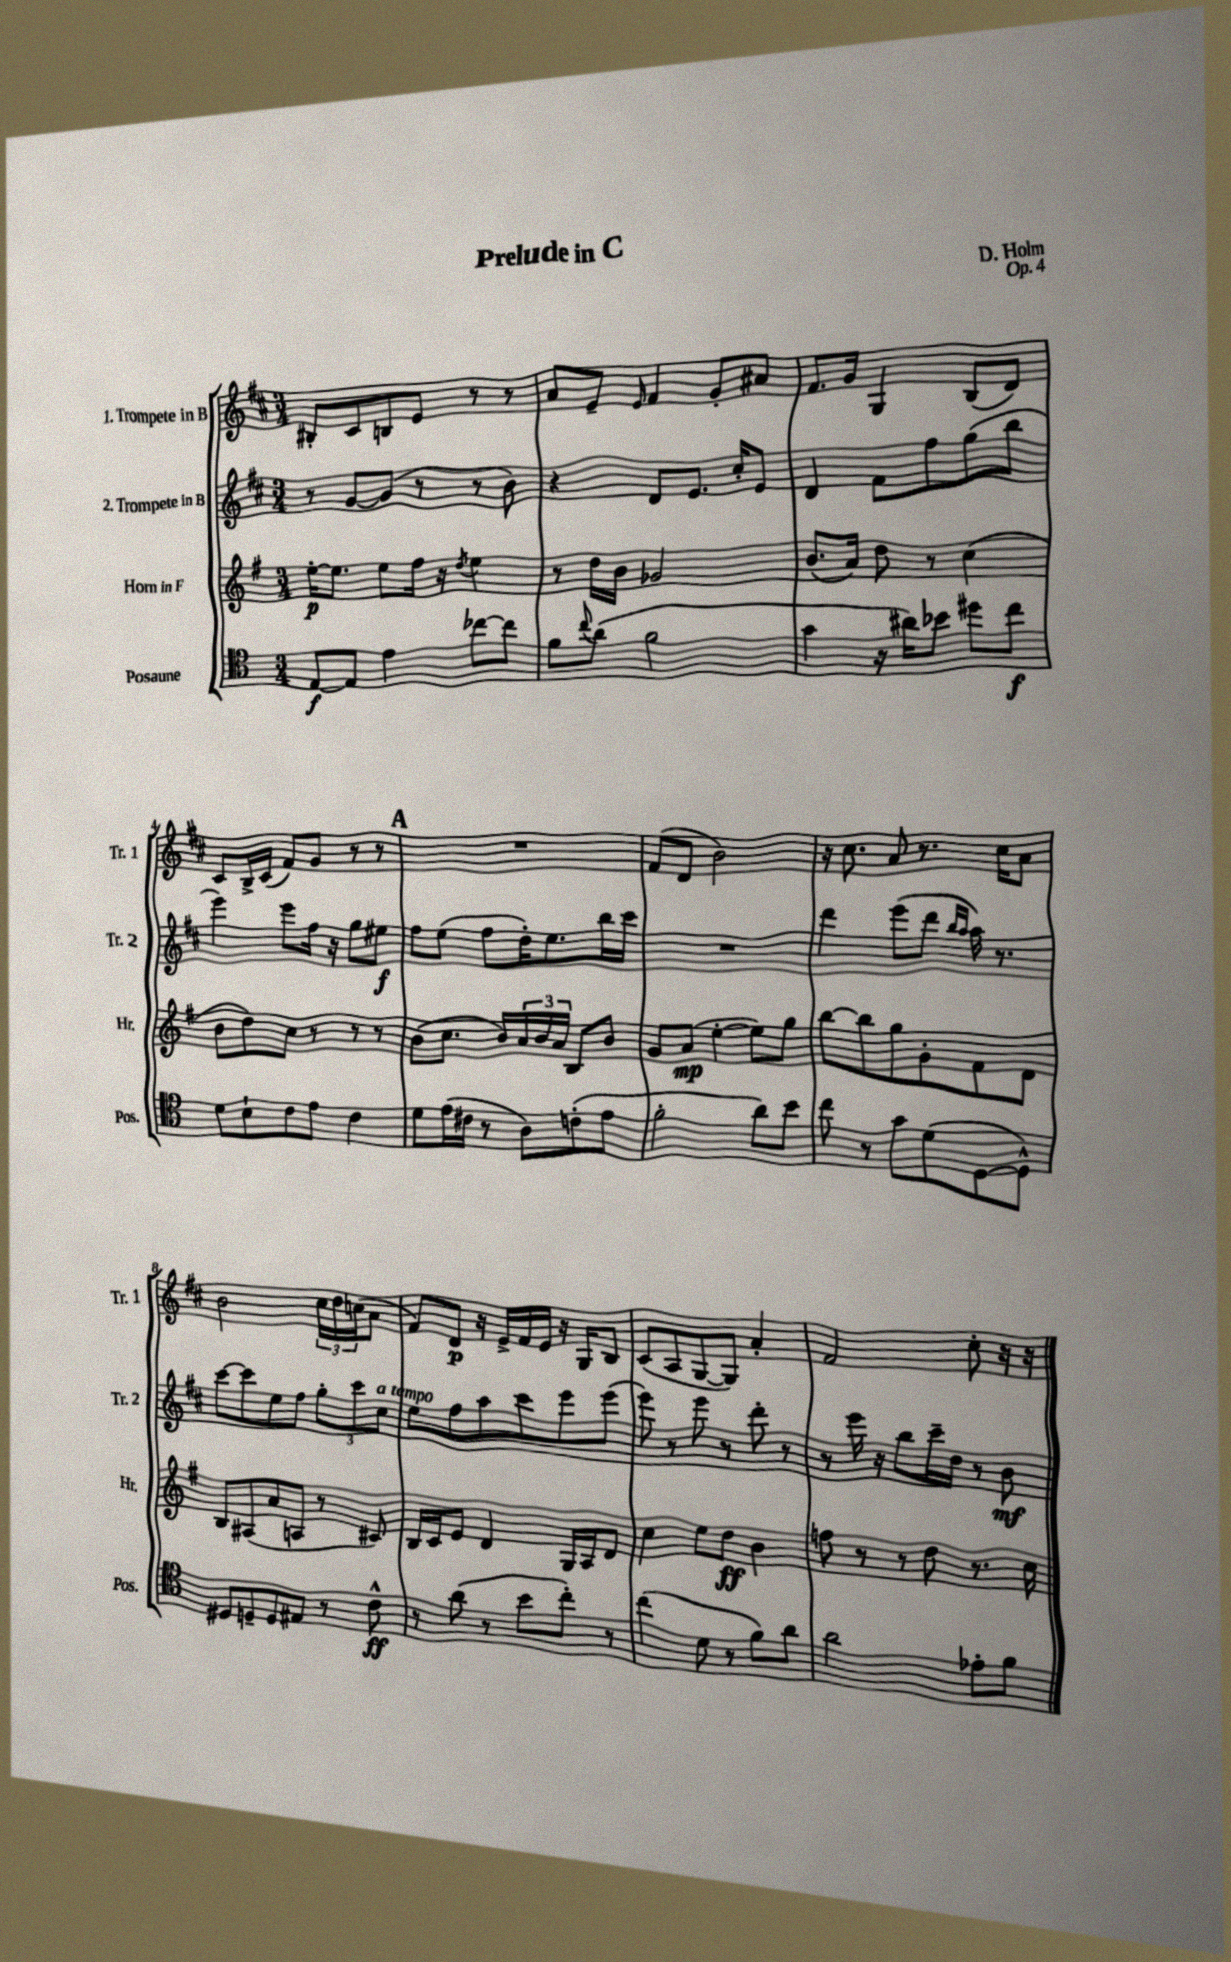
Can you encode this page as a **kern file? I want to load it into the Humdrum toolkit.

**kern	**kern	**kern	**kern
*staff4	*staff3	*staff2	*staff1
*clefC4	*clefG2	*clefG2	*clefG2
*k[]	*k[f#]	*k[f#c#]	*k[f#c#]
*M3/4	*M3/4	*M3/4	*M3/4
[8E	[16ee'	8r	8B#'
.	8.ee]	.	.
8E]	.	[8g	8c#
4e	8ee	(8g]	8B
.	16ff#	8r	8e
.	16r	.	.
.	8qdd	.	.
[8cc-	4ee	8r	8r
8cc-]	.	8b)	8r
=	=	=	=
8f	8r	4r	8a
8qqcc	.	.	.
(8a	16dd	.	8e~
.	16b	.	.
.	.	.	16qqe
2f	2g-	8d	4f#
.	.	8.e	.
.	.	.	8g'
.	.	16cc#'	.
.	.	8e	8a#
=	=	=	=
4g	(8.b	4d	8.f#
.	16a)	.	16g
16r	8dd	8f#	4G
16a#)	.	.	.
8b-	8r	8ff#	.
8dd#	(4cc	(8gg	(8B
8cc	.	8bb	8d)
=	=	=	=
8d	8b	4eee)	8c#
8B`	8dd)	.	16B^
.	.	.	(16c#
8c	8cc	8eee	8f#)
8e	8r	16ff#	8g
.	.	16r	.
4c	8r	8gg	8r
.	8r	8ee#	8r
=	=	=	=
8d	(8b	8ff#	2.r
(16e	8.cc	(8ee	.
16c#	.	.	.
8r	.	8ff#	.
.	16b)	.	.
8A)	24a	16dd')	.
.	24b	.	.
.	.	8.ee	.
.	24a	.	.
(8c'	8B	.	.
8e	8b	16bb	.
.	.	16ccc#	.
=	=	=	=
2f'	8g	2.r	(8f#
.	(8a	.	8d
.	[4ee'	.	2b)
8a)	8ee])	.	.
8b	8gg	.	.
=	=	=	=
8cc	[8bb	4ddd	16r
.	.	.	8.cc#
8r	8bb]	.	.
8g	8gg	(8eee	8a
(8d	8g'	8ddd	8.r
.	.	16qqbb	.
.	.	16qqaa	.
[8D	8f#	16aa)	.
.	.	8.r	16cc#
8D^^])	8d	.	8a
=	=	=	=
8D#	8B	[8ccc#	2b
8D~	(8A#	8ccc#]	.
8D	8a	8ee	.
8E#	8A	8ff#	.
8r	8r	12gg'	24cc#
.	.	.	24dd
.	.	12ccc#	(24cc
8c^^	8c#)	.	8a
.	.	12cc#	.
=	=	=	=
8r	16B	8ee	8f#)
.	16c	.	.
(8a	8e	8ff#	8d
8r	4d	8aa	16r
.	.	.	16e^
8b	.	8ccc#	16f#
.	.	.	16e
8cc')	16G	8eee	16r
.	16A	.	16G
8r	8d	(8eee	8B
=	=	=	=
(4cc	4cc	8eee)	(8c#
.	.	8r	8A
8d	8ee	8eee	[8G
8r	8dd	8r	8G])
8f)	4b	8ddd'	4a'
8a	.	8r	.
=	=	=	=
2a	8ff	8r	2f#
.	8r	16eee	.
.	.	16r	.
.	8r	8bb	.
.	8dd	16ccc#~	.
.	.	16dd	.
8e-'	8.r	8r	8cc#'
8f	.	8b	16r
.	16cc	.	16r
==	==	==	==
*-	*-	*-	*-
